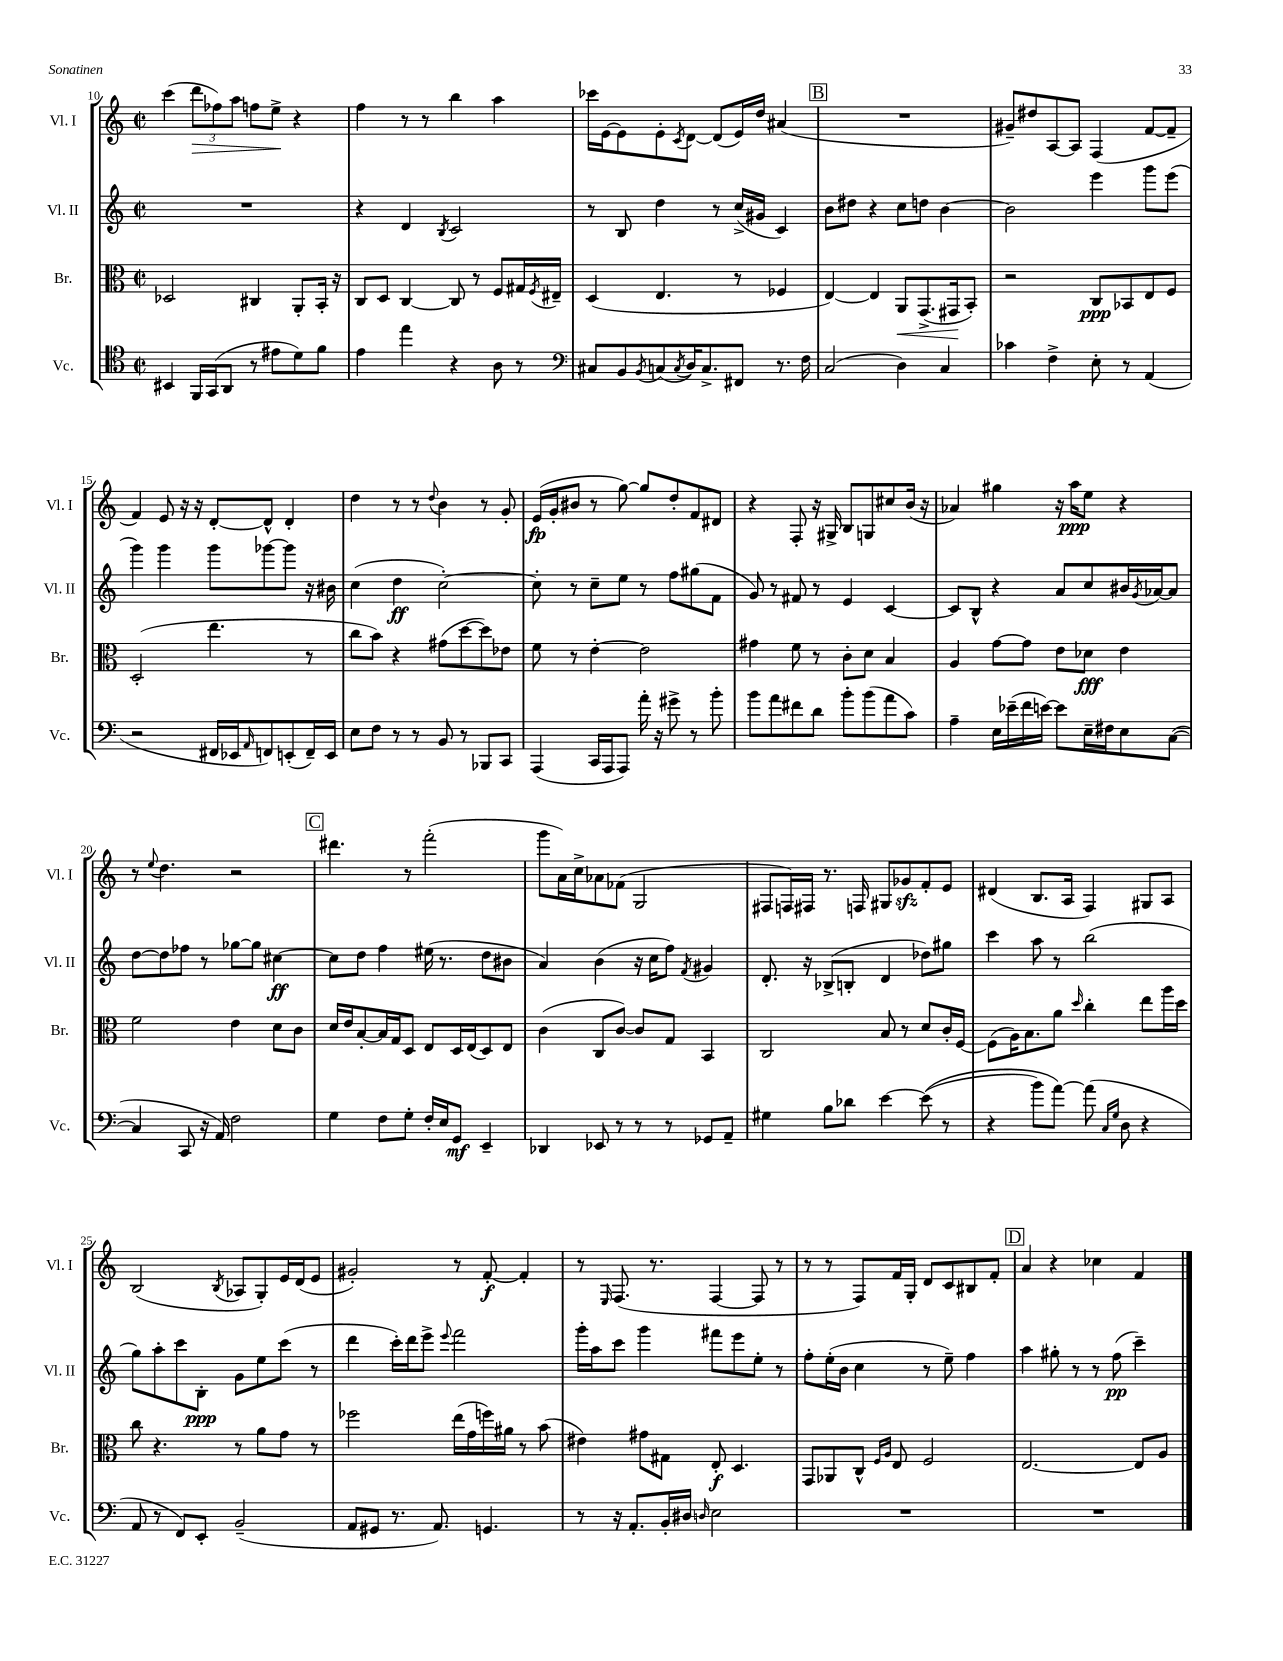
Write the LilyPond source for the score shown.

<<
\new StaffGroup <<
\new Staff = "s0" \with { instrumentName = "Vl. I" shortInstrumentName = "Vl. I" } {
    \clef treble \key c \major \defaultTimeSignature \time 2/2
    c'''4( \tuplet 3/2 { d'''8\> fes''8) a''8 } f''8 e''8->\! r4 |
    f''4 r8 r8 b''4 a''4 |
    ces'''16 e'16~ e'8 e'8-. \acciaccatura { c'8 } d'8~ d'8( e'16) d''16 ais'4( |
    \mark \markup { \box "B" } R1 |
    gis'8--) dis''8 a8~ a8 f4( f'8~ f'8-- |
    f'4) e'8 r16 r16 d'8~-. d'8-^ d'4-. |
    d''4 r8 r8 \appoggiatura { d''8 } b'4 r8 g'8-. |
    e'16\fp( g'16-. bis'8 r8 g''8~) g''8 d''8-. f'8 dis'8 |
    r4 f8-. r16 gis16-> b8 g8 cis''8 b'16( r16 |
    aes'4) gis''4 r16 a''16\ppp e''8 r4 |
    r8 \appoggiatura { e''8 } d''4. r2 |
    \mark \markup { \box "C" } dis'''4. r8 f'''2-.( |
    g'''8 a'16) c''16-> aes'8 fes'8( g2 |
    fis8 f16) fis16 r8. f16 gis8 ges'8\sfz f'8-. e'8 |
    dis'4( b8. a16 f4) gis8 a8 |
    b2( \acciaccatura { b8 } aes8 g8-.) e'16 d'16( e'8 |
    gis'2-.) r8 f'8~-.\f f'4-. |
    r8 \grace { e16 } f8.( r8. f4~ f8 r8 |
    r8 r8 f8) f'16 g16-. d'8 c'8 bis8 f'8-. |
    \mark \markup { \box "D" } a'4 r4 ces''4 f'4 \bar "|." |
}
\new Staff = "s1" \with { instrumentName = "Vl. II" shortInstrumentName = "Vl. II" } {
    \clef treble \key c \major \defaultTimeSignature \time 2/2
    R1 |
    r4 d'4 \acciaccatura { b8 } c'2 |
    r8 b8 d''4 r8 c''16->( gis'16 c'4) |
    \mark \markup { \box "B" } b'8 dis''8 r4 c''8 d''8 b'4~ |
    b'2 e'''4 g'''8 e'''8( |
    g'''4) g'''4 g'''8 ges'''8~ ges'''8 r16 bis'16 |
    c''4( d''4\ff c''2~-.) |
    c''8-. r8 c''8-- e''8 r8 f''8 gis''8( f'8 |
    g'8) r8 fis'8 r8 e'4 c'4~ |
    c'8 b8-^ r4 a'8 c''8 bis'16 \acciaccatura { g'8 } aes'16~ aes'8 |
    d''8~ d''8 fes''8 r8 ges''8~ ges''8 cis''4~\ff |
    \mark \markup { \box "C" } cis''8 d''8 f''4 eis''16( r8. d''8 bis'8 |
    a'4) b'4( r16 c''16 f''8) \acciaccatura { f'8 } gis'4 |
    d'8.-. r16 bes8->( b8-. d'4 des''8) gis''8 |
    c'''4 a''8 r8 b''2( |
    g''8) a''8-. c'''8 b8-.\ppp g'8 e''8 c'''8( r8 |
    d'''4 c'''16-.) d'''16 e'''8-> \appoggiatura { e'''8 } f'''2 |
    g'''16-. a''16 c'''8 g'''4 fis'''8 e'''8 e''8-. r8 |
    f''8-. e''16-.( b'16 c''4 r8 e''8--) f''4 |
    \mark \markup { \box "D" } a''4 gis''8-. r8 r8 f''8\pp( c'''4--) \bar "|." |
}
\new Staff = "s2" \with { instrumentName = "Br." shortInstrumentName = "Br." } {
    \clef alto \key c \major \defaultTimeSignature \time 2/2
    des2 cis4 a,8-. b,16-. r16 |
    c8 d8 c4~ c8 r8 f8 gis16 \acciaccatura { f8 } eis16-- |
    d4( e4. r8 fes4 |
    \mark \markup { \box "B" } e4~) e4 a,8\< g,8.->( gis,16\! b,8-.) |
    r2 c8\ppp bes,8 e8 f8 |
    d2-.( e''4. r8 |
    c''8 b'8) r4 gis'8( d''8~ d''8) ees'8 |
    f'8 r8 e'4~-. e'2 |
    gis'4 f'8 r8 c'8-. d'8 b4 |
    a4 g'8~ g'8 e'8 des'8\fff e'4 |
    f'2 e'4 d'8 c'8 |
    \mark \markup { \box "C" } d'16 e'16 b8~-. b16 g16 d8 e8 d16 e16( d8) e8 |
    c'4( c8 c'8~) c'8 g8 b,4 |
    c2 b8 r8 d'8 c'16-. f16~ |
    f8( a16) b8. a'8 \grace { d''16 } c''4-. e''8 a''16 d''16 |
    c''8 r4. r8 a'8 g'8 r8 |
    fes''2 e''16( g'16 f''16) ais'16 r8 b'8( |
    eis'4) gis'8 gis8 e8-.\f d4. |
    g,8 aes,8 c8-^ \grace { f16 a16 } e8 f2 |
    \mark \markup { \box "D" } e2.~ e8 a8 \bar "|." |
}
\new Staff = "s3" \with { instrumentName = "Vc." shortInstrumentName = "Vc." } {
    \clef tenor \key c \major \defaultTimeSignature \time 2/2
    bis,4 f,16 g,16( a,8 r8 eis'8 d'8) f'8 |
    e'4 e''4 r4 a8 r8 |
    \clef bass cis8 b,8 \acciaccatura { b,8 } c8( \acciaccatura { c8 } d16) c8.-> fis,8 r8. f16 |
    \mark \markup { \box "B" } c2( d4) c4 |
    ces'4 f4-> e8-. r8 a,4( |
    r2 fis,16 ees,16 \grace { a,16 } f,8) e,8-.( f,16--) e,16 |
    e8 f8 r8 r8 b,8 r8 bes,,8 c,8 |
    a,,4( c,16 a,,16 a,,8) a'16-. r16 gis'8-> r8 b'8-. |
    b'8 a'8 fis'8 d'8 b'8-. b'8( a'8 c'8) |
    a4-- e16 ees'16--( f'16 e'16~) e'8 e16-- fis16 e8 c8~( |
    c4 c,8 r16 a,16) f2 |
    \mark \markup { \box "C" } g4 f8 g8-. f16-. e16 g,8\mf e,4-- |
    des,4 ees,8 r8 r8 r8 ges,8 a,8-- |
    gis4 b8 des'8 e'4~ e'8(\( r8 |
    r4 b'8) a'8~\) a'8( \grace { c16 g16 } d8 r4 |
    a,8 r8 f,8) e,8-. b,2--( |
    a,8 gis,8 r8. a,8.) g,4. |
    r8 r16 a,8.-. b,16-. dis16 \grace { d16 } e2 |
    R1 |
    \mark \markup { \box "D" } R1 \bar "|." |
}
>>
>>
\layout { \context { \Score currentBarNumber = #10 } }
